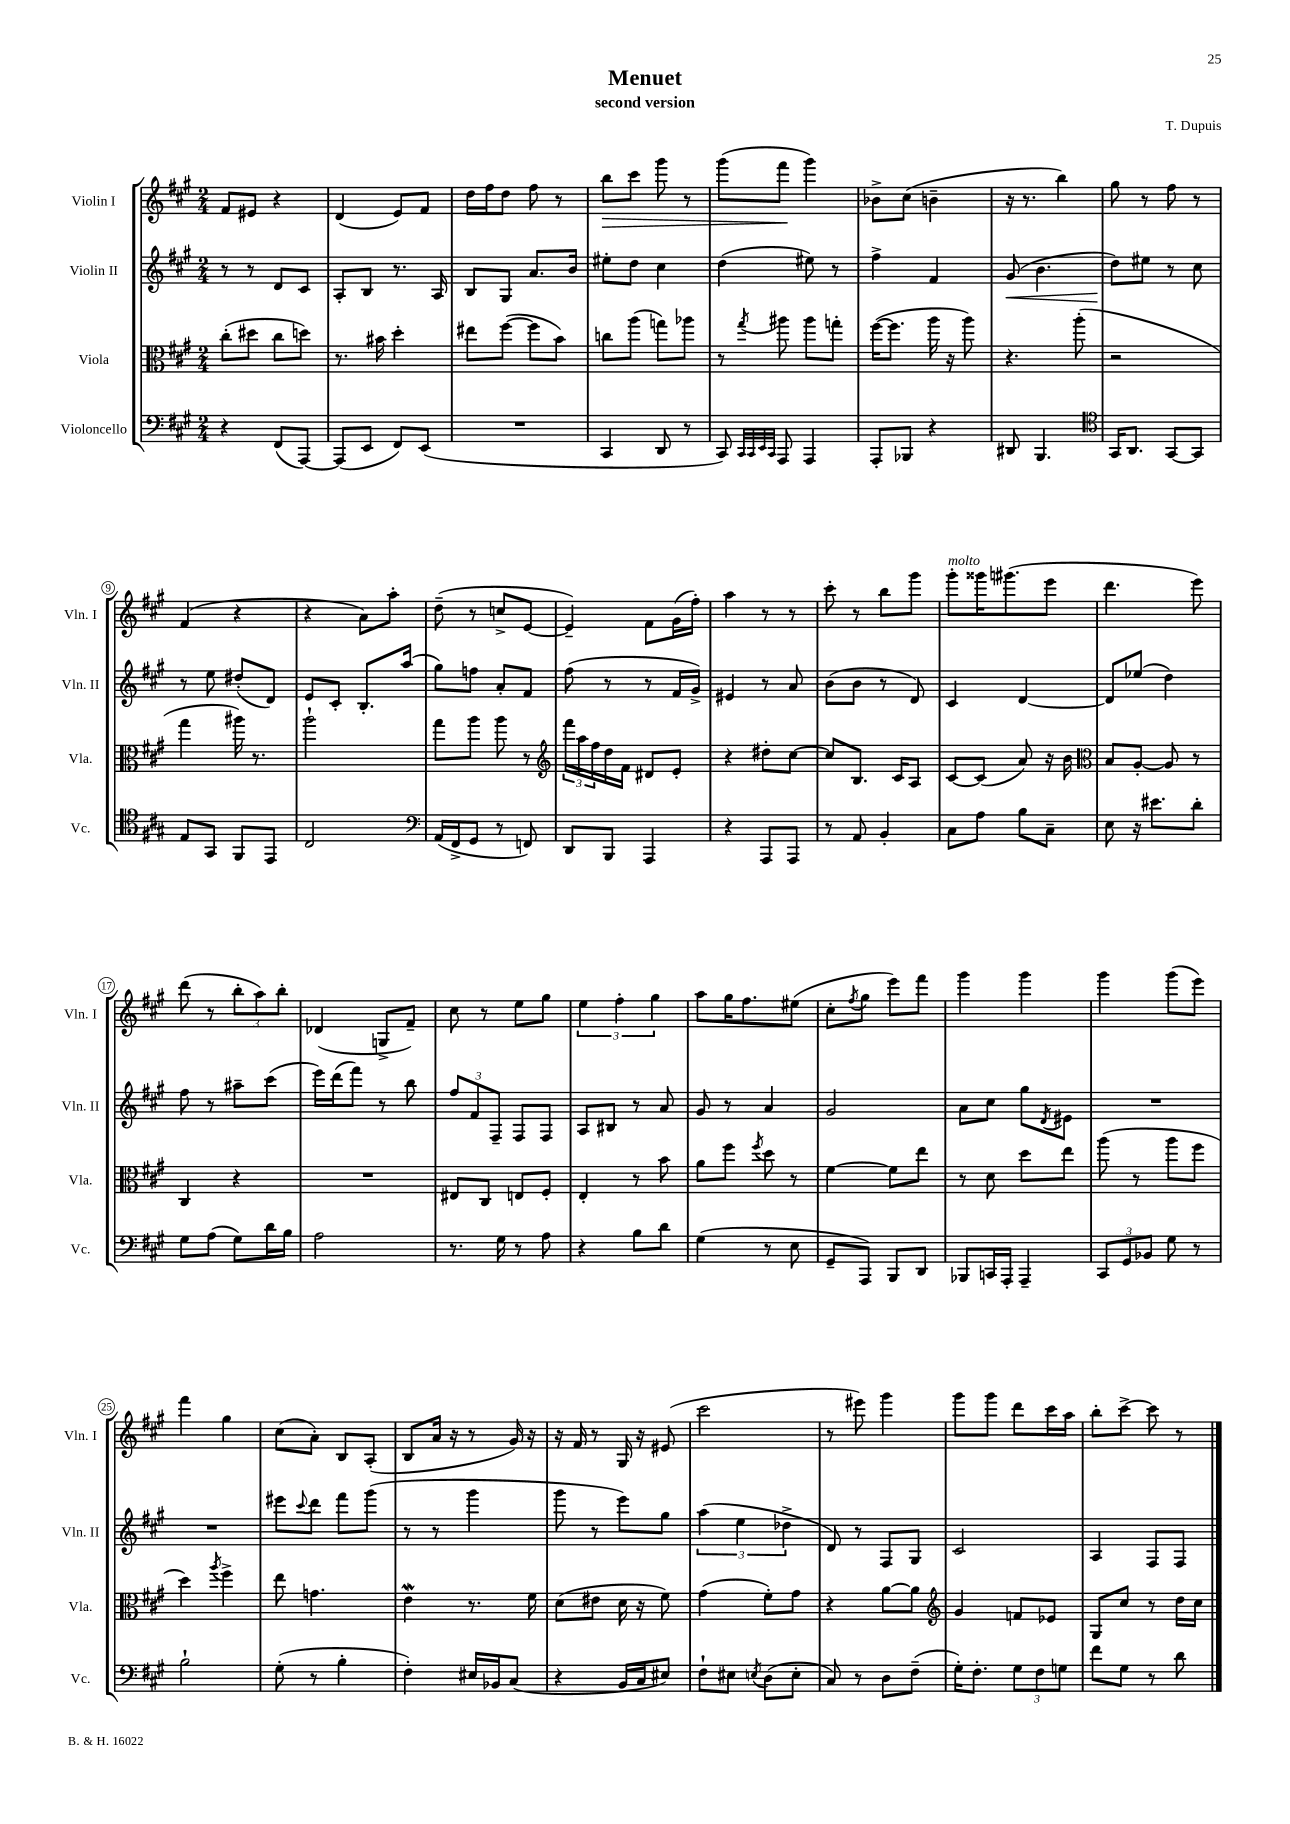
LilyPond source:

\header { title = "Menuet" composer = "T. Dupuis" subtitle = "second version" }
<<
\new StaffGroup <<
\new Staff = "s0" \with { instrumentName = "Violin I" shortInstrumentName = "Vln. I" } {
    \clef treble \key a \major \numericTimeSignature \time 2/4
    fis'8 eis'8 r4 |
    d'4( e'8) fis'8 |
    d''16 fis''16 d''8 fis''8 r8 |
    b''8\> cis'''8 gis'''8 r8 |
    gis'''8( fis'''8\! gis'''4) |
    bes'8-> cis''8( b'4-- |
    r16 r8. b''4) |
    gis''8 r8 fis''8 r8 |
    fis'4( r4 |
    r4 a'8) a''8-. |
    d''8--( r8 c''8-> e'8~ |
    e'4--) fis'8 gis'16( fis''16-.) |
    a''4 r8 r8 |
    cis'''8-. r8 b''8 gis'''8 |
    gis'''8-.^\markup { \italic "molto" } gisis'''16 gis'''8.( e'''8 |
    d'''4. e'''8) |
    d'''8( r8 \tuplet 3/2 { b''8-. a''8) b''8-. } |
    des'4( g8-> fis'8--) |
    cis''8 r8 e''8 gis''8 |
    \tuplet 3/2 { e''4 fis''4-. gis''4 } |
    a''8 gis''16 fis''8. eis''8( |
    cis''8-. \acciaccatura { fis''8 } gis''8 e'''8) fis'''8 |
    gis'''4 gis'''4 |
    gis'''4 gis'''8( e'''8) |
    fis'''4 gis''4 |
    cis''8( a'8-.) b8 a8-.( |
    b8 a'16 r16 r8 gis'16) r16 |
    r16 fis'16 r8 gis16 r16 eis'8( |
    cis'''2 |
    r8 eis'''8) gis'''4 |
    gis'''8 gis'''8 d'''8 cis'''16 a''16 |
    b''8-. cis'''8~-> cis'''8 r8 \bar "|." |
}
\new Staff = "s1" \with { instrumentName = "Violin II" shortInstrumentName = "Vln. II" } {
    \clef treble \key a \major \numericTimeSignature \time 2/4
    r8 r8 d'8 cis'8 |
    a8-. b8 r8. a16 |
    b8 gis8 a'8. b'16 |
    eis''8-. d''8 cis''4 |
    d''4( eis''8) r8 |
    fis''4-> fis'4 |
    gis'8\<( b'4. |
    d''8\!) eis''8 r8 cis''8 |
    r8 e''8 dis''8-.( d'8) |
    e'8 cis'8-. b8.-. a''16( |
    gis''8) f''8 a'8-. fis'8 |
    fis''8( r8 r8 fis'16 gis'16->) |
    eis'4 r8 a'8 |
    b'8( b'8 r8 d'8) |
    cis'4 d'4~ |
    d'8 ees''8( d''4) |
    fis''8 r8 ais''8-- cis'''8( |
    e'''16) d'''16( fis'''8) r8 b''8 |
    \tuplet 3/2 { fis''8 fis'8 fis8-- } fis8 fis8 |
    a8 bis8 r8 a'8 |
    gis'8 r8 a'4 |
    gis'2 |
    a'8 cis''8 gis''8 \acciaccatura { d'8 } eis'8 |
    R2 |
    R2 |
    eis'''8 \appoggiatura { cis'''8 } d'''8 fis'''8 gis'''8( |
    r8 r8 gis'''4 |
    gis'''8 r8 e'''8) gis''8 |
    \tuplet 3/2 { a''4( e''4 des''4-> } |
    d'8) r8 fis8 gis8 |
    cis'2 |
    a4 fis8 fis8 \bar "|." |
}
\new Staff = "s2" \with { instrumentName = "Viola" shortInstrumentName = "Vla." } {
    \clef alto \key a \major \numericTimeSignature \time 2/4
    cis''8-.( dis''8 cis''8 d''8) |
    r8. bis'16 d''4-. |
    eis''8 fis''8~( fis''8 b'8) |
    c''8 a''8( g''8) aes''8 |
    r8 \acciaccatura { gis''8 } ais''8 ais''8 g''8-. |
    fis''16~( fis''8. a''16 r16 a''8) |
    r4. a''8-.( |
    r2 |
    gis''4 ais''16) r8. |
    a''2-! |
    gis''8 a''8 a''8 r8 |
    \clef treble \tuplet 3/2 { fis'''16 a''16 fis''16 } d''16 fis'16 dis'8 e'8-. |
    r4 dis''8-. cis''8~ |
    cis''8 b8. cis'16 a8 |
    cis'8~ cis'8( a'8) r16 b'16 |
    \clef alto b8 a8~-. a8 r8 |
    cis4 r4 |
    R2 |
    eis8 cis8 e8 fis8-. |
    e4-. r8 b'8 |
    a'8 fis''8 \acciaccatura { fis''8 } d''8 r8 |
    fis'4~ fis'8 e''8 |
    r8 d'8 d''8 e''8 |
    a''8( r8 a''8 fis''8 |
    d''4) \acciaccatura { a''8 } fis''4-> |
    e''8 g'4. |
    e'4\mordent r8. fis'16 |
    d'8( eis'8 d'16 r16 fis'8) |
    gis'4( fis'8-.) gis'8 |
    r4 a'8~ a'8 |
    \clef treble gis'4 f'8 ees'8 |
    gis8 cis''8 r8 d''16 cis''16 \bar "|." |
}
\new Staff = "s3" \with { instrumentName = "Violoncello" shortInstrumentName = "Vc." } {
    \clef bass \key a \major \numericTimeSignature \time 2/4
    r4 fis,8( a,,8~) |
    a,,8( e,8 fis,8) e,8( |
    R2 |
    cis,4 d,8 r8 |
    cis,8) \grace { cis,32 cis,32 e,32 cis,32 } a,,8 a,,4 |
    a,,8-. bes,,8 r4 |
    dis,8 b,,4. |
    \clef tenor gis,16 a,8. gis,8~ gis,8 |
    e8 gis,8 fis,8 e,8 |
    cis2 |
    \clef bass a,16( fis,16-> gis,8 r8 f,8) |
    d,8 b,,8 a,,4 |
    r4 a,,8 a,,8 |
    r8 a,8 b,4-. |
    cis8 a8 b8 cis8-- |
    e8 r16 eis'8. d'8-. |
    gis8 a8( gis8) d'16 b16 |
    a2 |
    r8. gis16 r8 a8 |
    r4 b8 d'8 |
    gis4( r8 e8 |
    gis,8-- a,,8) b,,8 d,8 |
    bes,,8 c,16 a,,16-. a,,4-- |
    \tuplet 3/2 { cis,8 gis,8 bes,8 } gis8 r8 |
    b2-! |
    gis8-.( r8 b4-. |
    fis4-.) eis16 bes,16 cis8( |
    r4 b,16 cis16 eis8) |
    fis8-! eis8 \acciaccatura { e8 } d8( e8-. |
    cis8) r8 d8 fis8--( |
    gis16-.) fis8.-. \tuplet 3/2 { gis8 fis8 g8 } |
    fis'8 gis8 r8 d'8 \bar "|." |
}
>>
>>
\layout { \context { \Score \override BarNumber.stencil = #(make-stencil-circler 0.1 0.3 ly:text-interface::print) } }
